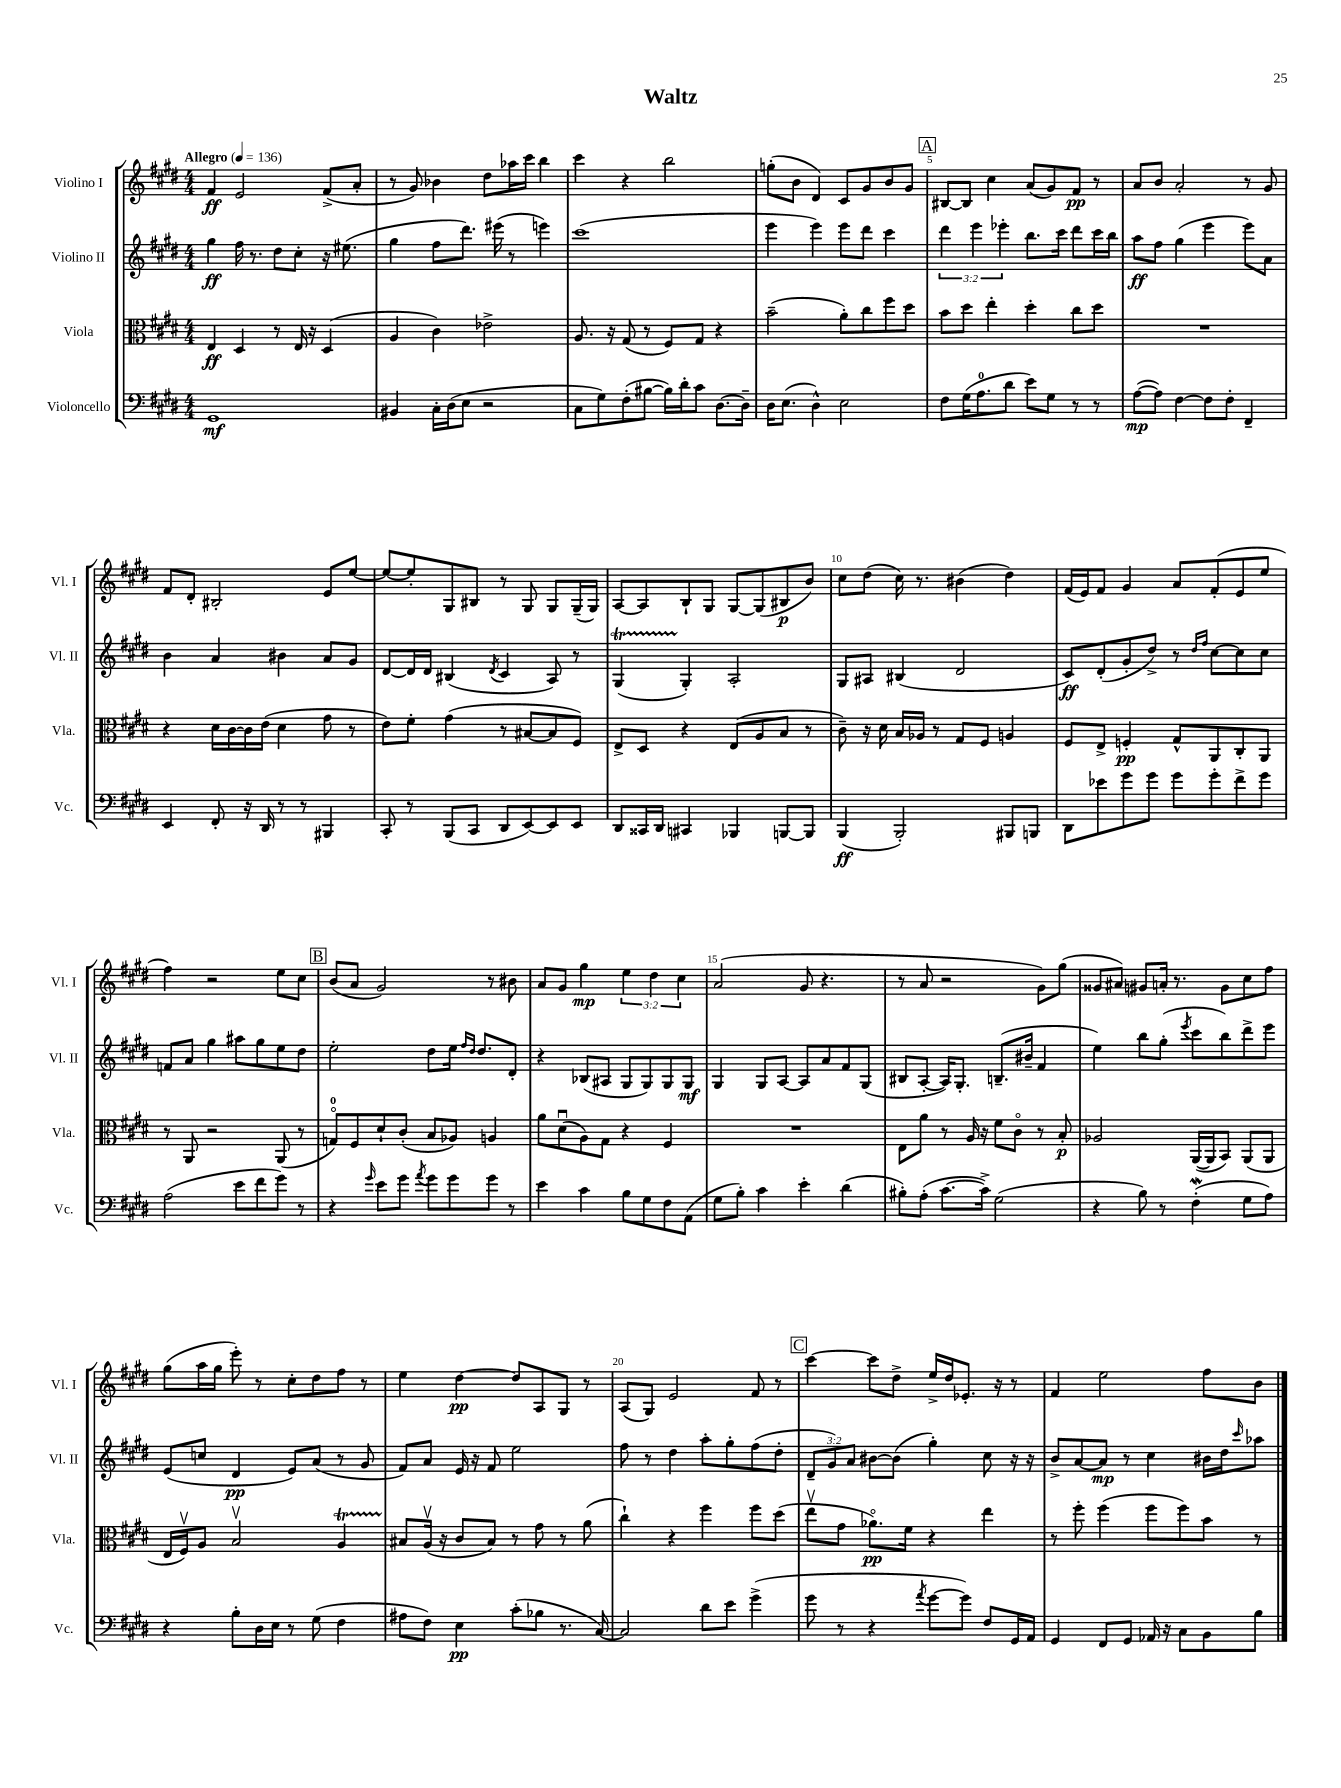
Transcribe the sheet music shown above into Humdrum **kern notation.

**kern	**dynam	**kern	**dynam	**kern	**dynam	**kern	**dynam
*part4	*part4	*part3	*part3	*part2	*part2	*part1	*part1
*staff4	*staff4	*staff3	*staff3	*staff2	*staff2	*staff1	*staff1
*I"Violoncello	*	*I"Viola	*	*I"Violino II	*	*I"Violino I	*
*I'Vc.	*	*I'Vla.	*	*I'Vl. II	*	*I'Vl. I	*
*clefF4	*	*clefC3	*	*clefG2	*	*clefG2	*
*k[f#c#g#d#]	*	*k[f#c#g#d#]	*	*k[f#c#g#d#]	*	*k[f#c#g#d#]	*
*M4/4	*	*M4/4	*	*M4/4	*	*M4/4	*
*MM136	*	*MM136	*	*MM136	*	*MM136	*
=1	=1	=1	=1	=1	=1	=1	=1
!	!	!	!	!	!	!LO:TX:a:B:t=Allegro	!
1GG#	mf	4E/	ff	4gg#\	ff	4f#/	ff
.	.	4D#/	.	16ff#\	.	2e/	.
.	.	.	.	8.r	.	.	.
.	.	8r	.	8dd#\L	.	.	.
.	.	16E/	.	8cc#'\J	.	.	.
.	.	16r	.	.	.	.	.
.	.	(4D#/	.	16r	.	(8f#^/L	.
.	.	.	.	(8.ee#X\	.	.	.
.	.	.	.	.	.	8a'/J	.
=2	=2	=2	=2	=2	=2	=2	=2
4BB#X/	.	4A/	.	4gg#\	.	8r	.
.	.	.	.	.	.	8g#/)	.
16C#'\LL	.	4c#\)	.	8ff#\L	.	4b-X\	.
(16D#\J	.	.	.	.	.	.	.
8E\J	.	.	.	8.ddd#\J)	.	.	.
2r	.	2e-X^\	.	.	.	8dd#\L	.
.	.	.	.	(16eee#X\	.	.	.
.	.	.	.	8r	.	16aa-X\L	.
.	.	.	.	.	.	16ccc#\JJ	.
.	.	.	.	4eeen\)	.	4bb\	.
=3	=3	=3	=3	=3	=3	=3	=3
8C#\L	.	8.A/	.	(1ccc#	.	4ccc#\	.
8G#\)	.	.	.	.	.	.	.
.	.	16r	.	.	.	.	.
(8F#'\	.	(8G#/	.	.	.	4r	.
[8B#X\J	.	8r	.	.	.	.	.
16B#\LL])	.	8F#/L)	.	.	.	2bb\	.
16d#'\J	.	.	.	.	.	.	.
8c#\J	.	8G#/J	.	.	.	.	.
[8.D#\L	.	4r	.	.	.	.	.
16D#~\Jk]	.	.	.	.	.	.	.
=4	=4	=4	=4	=4	=4	=4	=4
16D#\KL	.	(2b~\	.	4eee\	.	(8ggn'\L	.
(8.E\J	.	.	.	.	.	.	.
.	.	.	.	.	.	8b\J	.
4D#^^\)	.	.	.	4eee\)	.	4d#/)	.
2E\	.	8a'\L)	.	8eee\L	.	8c#/L	.
.	.	8cc#\	.	8ddd#\J	.	8g#/	.
.	.	8ff#\	.	4ccc#\	.	8b/	.
.	.	8dd#\J	.	.	.	8g#/J	.
!!LO:REH:place=s1:t=A
=5	=5	=5	=5	=5	=5	=5	=5
8F#\L	.	8b\L	.	6ddd#\	.	[8B#X/L	.
(16G#\K	.	8dd#\J	.	.	.	8B#/J]	.
.	.	.	.	6eee\	.	.	.
8.A\	.	.	.	.	.	.	.
.	.	4ee'\	.	.	.	4cc#\	.
.	.	.	.	6eee-X'\	.	.	.
8d#\J	.	.	.	.	.	.	.
8e\L)	.	4dd#'\	.	8.bb\L	.	(8a/L	.
8G#\J	.	.	.	.	.	8g#/)	.
.	.	.	.	16ccc#\Jk	.	.	.
8r	.	8cc#\L	.	8ddd#\L	.	8f#/J	pp
8r	.	8dd#\J	.	16ccc#\L	.	8r	.
.	.	.	.	16bb\JJ	.	.	.
=6	=6	=6	=6	=6	=6	=6	=6
([8A\L	mp	1r	.	8aa\L	ff	8a/L	.
8A\J])	.	.	.	8ff#\J	.	8b/J	.
[4F#\	.	.	.	(4gg#\	.	2a'/	.
8F#\L]	.	.	.	4eee\	.	.	.
8F#'\J	.	.	.	.	.	.	.
4FF#~/	.	.	.	8eee\L)	.	8r	.
.	.	.	.	8a\J	.	8g#/	.
!!LO:LB:g=z
=7	=7	=7	=7	=7	=7	=7	=7
4EE/	.	4r	.	4b\	.	8f#/L	.
.	.	.	.	.	.	8d#'/J	.
8FF#'/	.	16d#\LL	.	4a/	.	2B#X'/	.
.	.	[16c#\	.	.	.	.	.
16r	.	16c#\]	.	.	.	.	.
16DD#/	.	(16e\JJ	.	.	.	.	.
8r	.	4d#\	.	4b#X\	.	.	.
8r	.	.	.	.	.	.	.
4BBB#X/	.	8g#\	.	8a/L	.	8e/L	.
.	.	8r	.	8g#/J	.	[8ee/J	.
=8	=8	=8	=8	=8	=8	=8	=8
8CC#'/	.	8e\L)	.	[8d#/L	.	8ee/L_	.
8r	.	8f#'\J	.	16d#/L]	.	8ee'/]	.
.	.	.	.	16d#/JJ	.	.	.
(8BBB/L	.	(4g#\	.	(4B#X/	.	8G#/	.
8CC#/J	.	.	.	.	.	8B#X/J	.
.	.	.	.	8qd#/	.	.	.
8DD#/L	.	8r	.	4c#/	.	8r	.
[8EE/)	.	[8B#X/L	.	.	.	8G#/	.
8EE/]	.	8B#/]	.	8A/)	.	8G#/L	.
8EE/J	.	8F#/J)	.	8r	.	(16G#~/L	.
.	.	.	.	.	.	16G#/JJ)	.
=9	=9	=9	=9	=9	=9	=9	=9
8DD#/L	.	8E^/L	.	(4G#t/	.	[8A/L	.
16CC##X/L	.	8D#/J	.	.	.	8A/]	.
16DD#/JJ	.	.	.	.	.	.	.
4CC#X/	.	4r	.	4G#'/)	.	8B`/	.
.	.	.	.	.	.	8G#/J	.
4BBB-X/	.	(8E/L	.	2A'/	.	[8G#/L	.
.	.	8A/	.	.	.	(8G#/]	.
[8BBBn/L	.	8B/J	.	.	.	8B#X/	p
8BBB/J]	.	8r	.	.	.	8b/J)	.
=10	=10	=10	=10	=10	=10	=10	=10
(4BBB/	ff	8c#~\)	.	8G#/L	.	8cc#\L	.
.	.	16r	.	8A#X/J	.	(8dd#\J	.
.	.	16d#\	.	.	.	.	.
2BBB'/)	.	16B/LL	.	(4B#X/	.	16cc#\)	.
.	.	16A-X/JJ	.	.	.	8.r	.
.	.	8r	.	.	.	.	.
.	.	8G#/L	.	2d#/	.	(4b#X\	.
.	.	8F#/J	.	.	.	.	.
8BBB#X/L	.	4An/	.	.	.	4dd#\)	.
8BBBn/J	.	.	.	.	.	.	.
=11	=11	=11	=11	=11	=11	=11	=11
8DD#\L	.	8F#/L	.	8c#/L)	ff	(16f#/LL	.
.	.	.	.	.	.	16e/J)	.
8e-X\	.	8E^/J	.	(8d#'/	.	8f#/J	.
8g#\	.	4Fn'/	pp	8g#'/	.	4g#/	.
8g#\J	.	.	.	8dd#^/J)	.	.	.
8g#\L	.	8G#^^/L	.	8r	.	8a/L	.
.	.	.	.	16qqdd#/LL	.	.	.
.	.	.	.	16qqff#/JJ	.	.	.
8g#'\	.	8AA/	.	[8cc#\L	.	(8f#'/	.
8f#^\	.	8C#'/	.	8cc#\]	.	8e/	.
8g#\J	.	8AA/J	.	8cc#\J	.	8ee/J	.
!!LO:LB:g=z
=12	=12	=12	=12	=12	=12	=12	=12
(2A\	.	8r	.	8fn/L	.	4ff#\)	.
.	.	8AA/	.	8a/J	.	.	.
.	.	2r	.	4gg#\	.	2r	.
8e\L	.	.	.	8aa#X\L	.	.	.
8f#\	.	.	.	8gg#\	.	.	.
8g#\J)	.	(8AA/	.	8ee\	.	8ee\L	.
8r	.	8r	.	8dd#\J	.	8cc#\J	.
!!LO:REH:place=s1:t=B
=13	=13	=13	=13	=13	=13	=13	=13
4r	.	8Gn/L)	.	2ee'\	.	(8b/L	.
.	.	8F#/	.	.	.	8a/J	.
16qqg#/	.	.	.	.	.	.	.
8e\L	.	8d#`/	.	.	.	2g#/)	.
8g#\J	.	(8c#'/J	.	.	.	.	.
8qa/	.	.	.	.	.	.	.
8g#\L	.	8B/L	.	8dd#\L	.	.	.
8g#\	.	8A-X/J)	.	16ee\Jk	.	.	.
.	.	.	.	16qqff#/LL	.	.	.
.	.	.	.	16qqdd#/JJ	.	.	.
.	.	.	.	8.dd#/L	.	.	.
8g#\J	.	4An/	.	.	.	8r	.
8r	.	.	.	8d#'/J	.	8b#X\	.
=14	=14	=14	=14	=14	=14	=14	=14
4e\	.	8a\L	.	4r	.	8a/L	.
.	.	(8d#u\	.	.	.	8g#/J	.
4c#\	.	8A\)	.	(8B-X/L	.	4gg#\	mp
.	.	8G#\J	.	8A#X/J	.	.	.
8B\L	.	4r	.	8G#/L	.	6ee\	.
8G#\	.	.	.	8G#/)	.	.	.
.	.	.	.	.	.	6dd#\	.
8F#\	.	4F#/	.	8G#/	.	.	.
.	.	.	.	.	.	6cc#\	.
(8AA\J	.	.	.	8G#/J	mf	.	.
=15	=15	=15	=15	=15	=15	=15	=15
8G#\L	.	1r	.	4G#/	.	(2a/	.
8B'\J)	.	.	.	.	.	.	.
4c#\	.	.	.	8G#/L	.	.	.
.	.	.	.	[8A/J	.	.	.
4e'\	.	.	.	8A/L]	.	8g#/	.
.	.	.	.	8a/	.	4.r	.
(4d#\	.	.	.	8f#/	.	.	.
.	.	.	.	(8G#/J	.	.	.
=16	=16	=16	=16	=16	=16	=16	=16
8B#X'\L)	.	8E\L	.	8B#X/L	.	8r	.
(8A'\J	.	8a\J	.	[8A'/J	.	8a/	.
[8.c#\L	.	8r	.	16A/KL])	.	2r	.
.	.	.	.	8.G#'/J	.	.	.
.	.	16A/	.	.	.	.	.
16c#^\Jk])	.	16r	.	.	.	.	.
(2G#\	.	8f#\L	.	(8.Bn~/L	.	.	.
.	.	8c#\J	.	.	.	.	.
.	.	.	.	16b#X~/Jk	.	.	.
.	.	8r	.	4f#/	.	8g#\L)	.
.	.	8B'/	p	.	.	(8gg#\J	.
=17	=17	=17	=17	=17	=17	=17	=17
4r	.	2A-X/	.	4ee\)	.	8g##X/L	.
.	.	.	.	.	.	8a#X/J)	.
8B\)	.	.	.	8bb\L	.	8g#X/L	.
8r	.	.	.	(8gg#'\J	.	16an'/Jk	.
.	.	.	.	.	.	8.r	.
.	.	.	.	8qeee/	.	.	.
(4F#W'\	.	([16AA/LL	.	8ccc#\L	.	.	.
.	.	16AA/J]	.	.	.	.	.
.	.	8BB/J)	.	8bb\)	.	8g#\L	.
8G#\L	.	(8AA/L	.	8ddd#^\	.	8cc#\	.
8A\J)	.	8AA/J	.	8eee\J	.	8ff#\J	.
!!LO:LB:g=z
=18	=18	=18	=18	=18	=18	=18	=18
4r	.	16E/LL	.	(8e/L	.	(8gg#\L	.
.	.	16F#v/J)	.	.	.	.	.
.	.	8A/J	.	8ccn/J	.	16aa\L	.
.	.	.	.	.	.	16gg#\JJ	.
8B'\L	.	2Bv/	.	4d#/	pp	8eee'\)	.
16D#\L	.	.	.	.	.	8r	.
16E\JJ	.	.	.	.	.	.	.
8r	.	.	.	8e/L)	.	8cc#'\L	.
(8G#\	.	.	.	(8a/J	.	8dd#\	.
4F#\	.	4AT/	.	8r	.	8ff#\J	.
.	.	.	.	8g#/	.	8r	.
=19	=19	=19	=19	=19	=19	=19	=19
8A#X\L	.	8B#X/L	.	8f#/L)	.	4ee\	.
8F#\J)	.	(16Av/Jk	.	8a/J	.	.	.
.	.	16r	.	.	.	.	.
4E\	pp	8c#/L	.	16e/	.	[4dd#\	pp
.	.	.	.	16r	.	.	.
.	.	8B#/J)	.	8f#/	.	.	.
(8c#'\L	.	8r	.	2ee\	.	8dd#/L]	.
8B-X\J	.	8g#\	.	.	.	8A/	.
8.r	.	8r	.	.	.	8G#/J	.
.	.	(8a\	.	.	.	8r	.
[16C#/)	.	.	.	.	.	.	.
=20	=20	=20	=20	=20	=20	=20	=20
2C#/]	.	4cc#`\)	.	8ff#\	.	(8A/L	.
.	.	.	.	8r	.	8G#/J)	.
.	.	4r	.	4dd#\	.	2e/	.
8d#\L	.	4ff#\	.	8aa'\L	.	.	.
8e\J	.	.	.	8gg#'\	.	.	.
(4g#^\	.	8ff#\L	.	(8ff#\	.	8f#/	.
.	.	(8dd#\J	.	8dd#'\J	.	8r	.
!!LO:REH:place=s1:t=C
=21	=21	=21	=21	=21	=21	=21	=21
8g#\	.	8eev\L	.	12d#~/L	.	[4ccc#\	.
.	.	.	.	12g#/)	.	.	.
8r	.	8g#\J	.	.	.	.	.
.	.	.	.	12a/J	.	.	.
4r	.	8.a-X\L)	pp	[8b#X\L	.	8ccc#\L]	.
.	.	.	.	(8b#\J]	.	8dd#^\J	.
.	.	16f#\Jk	.	.	.	.	.
8qa/	.	.	.	.	.	.	.
[8g#\L	.	4r	.	4gg#'\)	.	16ee^/LL	.
.	.	.	.	.	.	16dd#/J	.
8g#\J])	.	.	.	.	.	8.e-X'/J	.
8F#/L	.	4ee\	.	8cc#\	.	.	.
.	.	.	.	.	.	16r	.
16GG#/L	.	.	.	16r	.	8r	.
16AA/JJ	.	.	.	16r	.	.	.
=22	=22	=22	=22	=22	=22	=22	=22
4GG#/	.	8r	.	8b^/L	.	4f#/	.
.	.	8ff#'\	.	[8a/	.	.	.
8FF#/L	.	(4ff#\	.	8a/J]	mp	2ee\	.
8GG#/J	.	.	.	8r	.	.	.
16AA-X/	.	8ff#\L	.	4cc#\	.	.	.
16r	.	.	.	.	.	.	.
8C#\L	.	8ff#\)	.	.	.	.	.
8BB\	.	8b\J	.	16b#X\LL	.	8ff#\L	.
.	.	.	.	16dd#\J	.	.	.
.	.	.	.	16qqccc#/	.	.	.
8B\J	.	8r	.	8aa-X\J	.	8b\J	.
==	==	==	==	==	==	==	==
*-	*-	*-	*-	*-	*-	*-	*-
